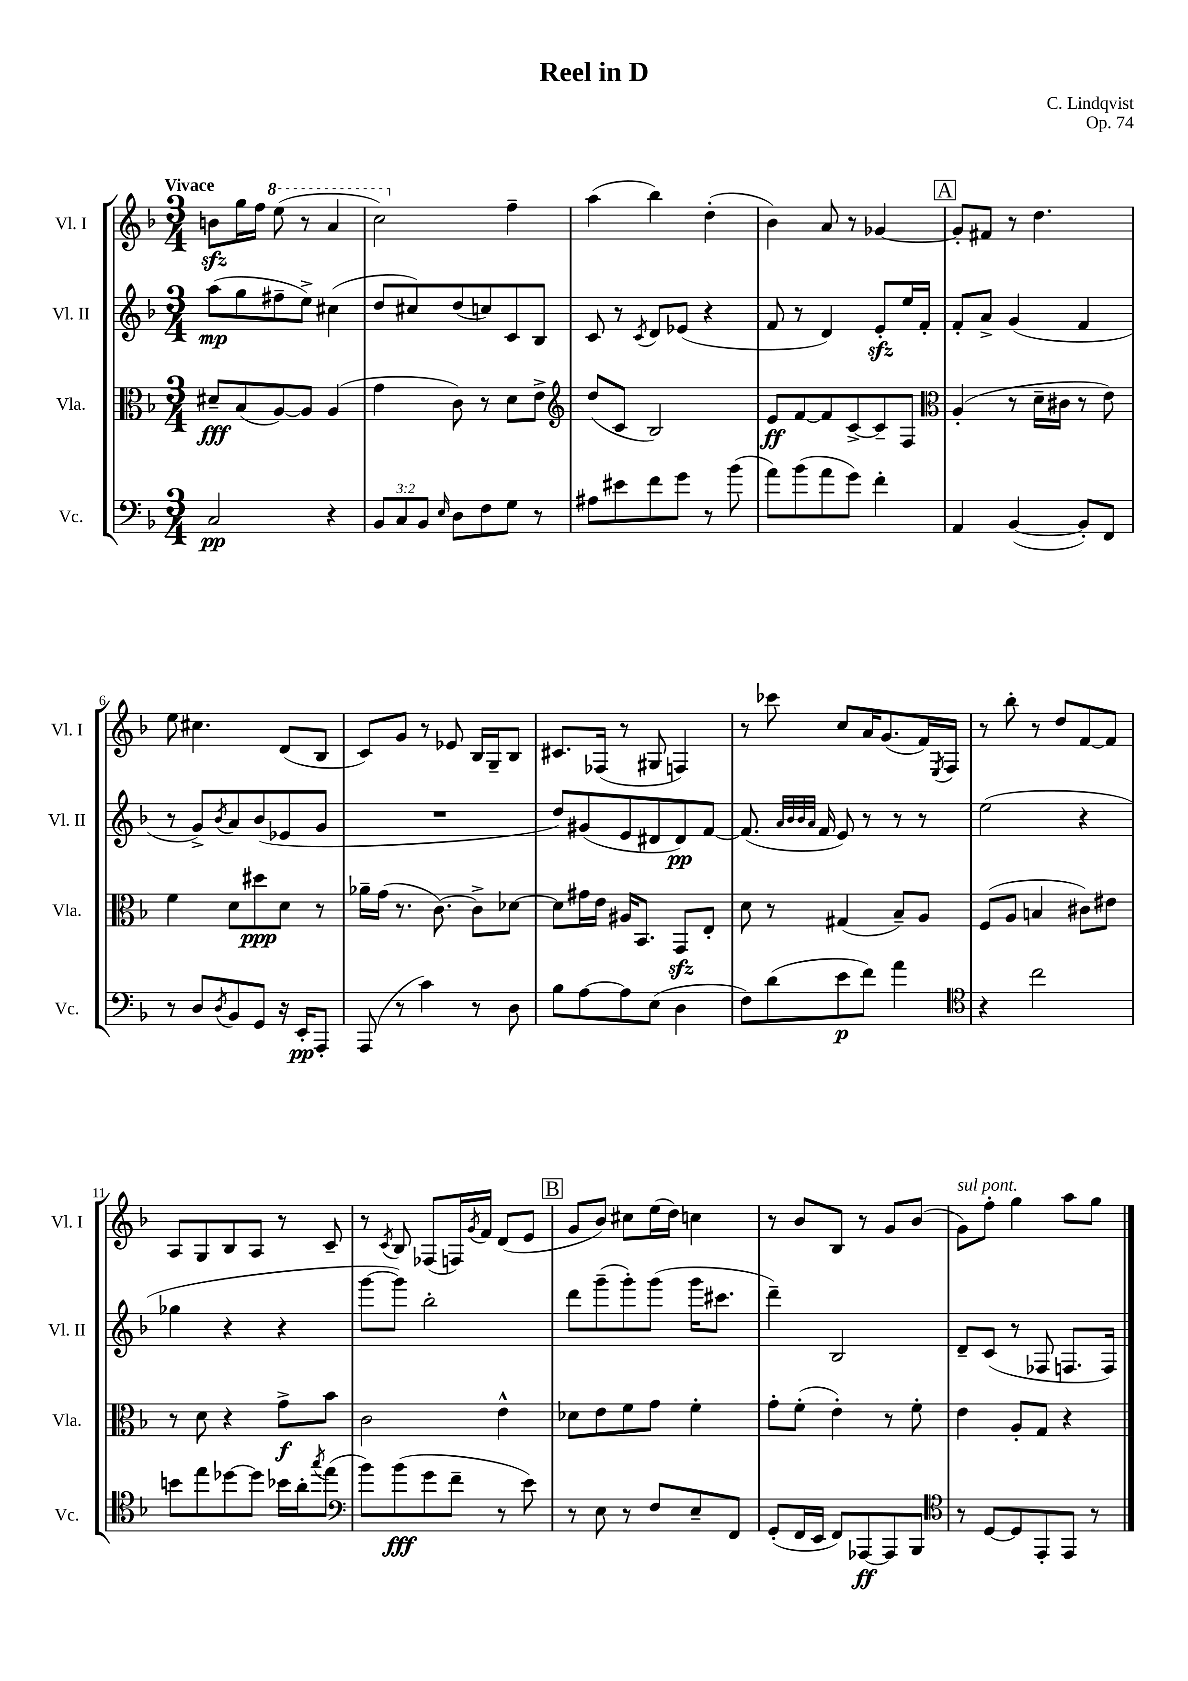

**kern	**dynam	**kern	**dynam	**kern	**dynam	**kern
*part4	*part4	*part3	*part3	*part2	*part2	*part1
*staff4	*staff4	*staff3	*staff3	*staff2	*staff2	*staff1
*I"Vc.	*	*I"Vla.	*	*I"Vl. II	*	*I"Vl. I
*I'Vc.	*	*I'Vla.	*	*I'Vl. II	*	*I'Vl. I
*clefF4	*	*clefC3	*	*clefG2	*	*clefG2
*k[b-]	*	*k[b-]	*	*k[b-]	*	*k[b-]
*M3/4	*	*M3/4	*	*M3/4	*	*M3/4
=1	=1	=1	=1	=1	=1	=1
!	!	!	!	!	!	!LO:TX:a:B:t=Vivace
2C/	pp	8d#X~/L	fff	(8aa\L	mp	8bnzz\L
.	.	(8B-/	.	8gg\	.	16gg\L
.	.	.	.	.	.	16ff\JJ
*	*	*	*	*	*	*8va
.	.	[8A/)	.	8ff#X~\	.	(8eee\
.	.	8A/J]	.	8ee^\J)	.	8r
4r	.	(4A/	.	(4cc#X\	.	4aa/
=2	=2	=2	=2	=2	=2	=2
12BB-/L	.	4g\	.	8dd/L	.	2ccc\)
12C/	.	.	.	.	.	.
.	.	.	.	8cc#X/)	.	.
12BB-/J	.	.	.	.	.	.
16qqE/	.	.	.	.	.	.
8D\L	.	8c\)	.	(8dd/	.	.
8F\	.	8r	.	8ccn/)	.	.
*	*	*	*	*	*	*X8va
8G\J	.	8d\L	.	8c/	.	4ff~\
8r	.	8e^\J	.	8B-/J	.	.
=3	=3	=3	=3	=3	=3	=3
*	*	*clefG2	*	*	*	*
8A#X\L	.	(8dd/L	.	8c/	.	(4aa\
8e#X\	.	8c/J	.	8r	.	.
.	.	.	.	8qc/	.	.
8f\	.	2B-/)	.	8d/L	.	4bb-\)
8g\J	.	.	.	(8e-X/J	.	.
8r	.	.	.	4r	.	(4dd'\
(8b-\	.	.	.	.	.	.
=4	=4	=4	=4	=4	=4	=4
8a\L)	.	8e/L	ff	8f/	.	4b-\)
(8b-\	.	[8f/	.	8r	.	.
8a\	.	8f/]	.	4d/)	.	8a/
8g\J)	.	[8c^/	.	.	.	8r
4f'\	.	8c~/]	.	8ezz'/L	.	[4g-X/
.	.	8F/J	.	16ee/L	.	.
.	.	.	.	16f'/JJ	.	.
!!LO:REH:place=s1:t=A
=5	=5	=5	=5	=5	=5	=5
*	*	*clefC3	*	*	*	*
4AA/	.	(4A'/	.	8f'/L	.	8g-'/L]
.	.	.	.	8a^/J	.	8f#X/J
([4BB-/	.	8r	.	(4g/	.	8r
.	.	16d~\LL	.	.	.	4.dd\
.	.	16c#X\JJ	.	.	.	.
8BB-'/L])	.	8r	.	4f/	.	.
8FF/J	.	8e\)	.	.	.	.
!!LO:LB:g=z
=6	=6	=6	=6	=6	=6	=6
8r	.	4f\	.	8r	.	8ee\
8D/L	.	.	.	8g^/L)	.	4.cc#X\
8qD/	.	.	.	8qb-/	.	.
8BB-/	.	8d\L	.	8a/	.	.
8GG/J	.	8dd#X\	ppp	(8b-/	.	.
16r	.	8d\J	.	8e-X/	.	(8d/L
16EE'/KL	pp	.	.	.	.	.
8AAA'/J	.	8r	.	8g/J	.	8B-/J
=7	=7	=7	=7	=7	=7	=7
(8AAA/	.	16a-X~\LL	.	2.r	.	8c/L)
.	.	(16g\JJ	.	.	.	.
8r	.	8.r	.	.	.	8g/J
4c\)	.	.	.	.	.	8r
.	.	[8.c\)	.	.	.	.
.	.	.	.	.	.	8e-X/
8r	.	8c^\L]	.	.	.	16B-/LL
.	.	.	.	.	.	16G~/J
8D\	.	[8d-X\J	.	.	.	8B-/J
=8	=8	=8	=8	=8	=8	=8
8B-\L	.	8d-\L]	.	8dd/L)	.	8.c#X/L
[8A\	.	16g#X\L	.	(8g#X/	.	.
.	.	16e\JJ	.	.	.	(16F-X/Jk
8A\]	.	16A#X/KL	.	8e/	.	8r
.	.	8.BB-/J	.	.	.	.
(8E\J	.	.	.	8d#X/	.	8G#X/
4D\	.	8GGzz/L	.	8d#/)	pp	4Fn/)
.	.	8E'/J	.	[8f/J	.	.
=9	=9	=9	=9	=9	=9	=9
8F\L)	.	8d\	.	(8.f/]	.	8r
(8d\	.	8r	.	.	.	8ccc-X\
.	.	.	.	32qqa/LLL	.	.
.	.	.	.	32qqb-/	.	.
.	.	.	.	32qqb-/	.	.
.	.	.	.	32qqa/JJJ	.	.
.	.	.	.	16f/	.	.
8e\	p	(4G#X/	.	8e/)	.	8cc/L
8f\J)	.	.	.	8r	.	16a/K
.	.	.	.	.	.	(8.g/
4a\	.	8B-~/L)	.	8r	.	.
.	.	8A/J	.	8r	.	16f/L)
.	.	.	.	.	.	8qE/
.	.	.	.	.	.	16F/JJ
=10	=10	=10	=10	=10	=10	=10
*clefC4	*	*	*	*	*	*
4r	.	(8F/L	.	(2ee\	.	8r
.	.	8A/J	.	.	.	8bb-'\
2cc\	.	4Bn/	.	.	.	8r
.	.	.	.	.	.	8dd/L
.	.	8c#X\L)	.	4r	.	[8f/
.	.	8e#X\J	.	.	.	8f/J]
!!LO:LB:g=z
=11	=11	=11	=11	=11	=11	=11
8bn\L	.	8r	.	4gg-X\	.	8A/L
8ee\	.	8d\	.	.	.	8G/
[8dd-X\	.	4r	.	4r	.	8B-/
8dd-\J]	.	.	.	.	.	8A/J
16b-X\LL	.	8g^\L	f	4r	.	8r
16a'\J	.	.	.	.	.	.
8qgg/	.	.	.	.	.	.
(8ee\J	.	8b-\J	.	.	.	8c~/
=12	=12	=12	=12	=12	=12	=12
*clefF4	*	*	*	*	*	*
8b-\L)	.	2c\	.	[8ggg\L	.	8r
.	.	.	.	.	.	8qc/
(8b-\	fff	.	.	8ggg\J])	.	8B-/
8g\	.	.	.	2bb-'\	.	(8F-X/L
8f~\J	.	.	.	.	.	16Fn/L)
.	.	.	.	.	.	8qg/
.	.	.	.	.	.	16f/JJ
8r	.	4e^^\	.	.	.	(8d/L
8e\)	.	.	.	.	.	8e/J
!!LO:REH:place=s1:t=B
=13	=13	=13	=13	=13	=13	=13
8r	.	8d-X\L	.	8ddd\L	.	8g/L
8E\	.	8e\	.	(8ggg~\	.	8b-/J)
8r	.	8f\	.	8ggg'\)	.	8cc#X\L
8F/L	.	8g\J	.	(8ggg\J	.	(16ee\L
.	.	.	.	.	.	16dd\JJ)
8E~/	.	4f'\	.	16ggg\KL	.	4ccn\
.	.	.	.	8.ccc#X\J	.	.
8FF/J	.	.	.	.	.	.
=14	=14	=14	=14	=14	=14	=14
(8GG'/L	.	8g'\L	.	4ddd~\)	.	8r
16FF/L	.	(8f'\J	.	.	.	8b-/L
16EE/JJ	.	.	.	.	.	.
8FF/L)	.	4e'\)	.	2B-/	.	8B-/J
[8AAA-X/	ff	.	.	.	.	8r
8AAA-/]	.	8r	.	.	.	8g/L
8BBB-/J	.	8f'\	.	.	.	(8b-/J
=15	=15	=15	=15	=15	=15	=15
*clefC4	*	*	*	*	*	*
!	!	!	!	!	!	!LO:TX:a:i:t=sul pont.
8r	.	4e\	.	8d~/L	.	8g\L)
[8D/L	.	.	.	(8c/J	.	8ff'\J
8D/]	.	8A'/L	.	8r	.	4gg\
8EE'/	.	8G/J	.	8F-X/	.	.
8EE/J	.	4r	.	8.Fn/L	.	8aa\L
8r	.	.	.	.	.	8gg\J
.	.	.	.	16F/Jk)	.	.
==	==	==	==	==	==	==
*-	*-	*-	*-	*-	*-	*-
